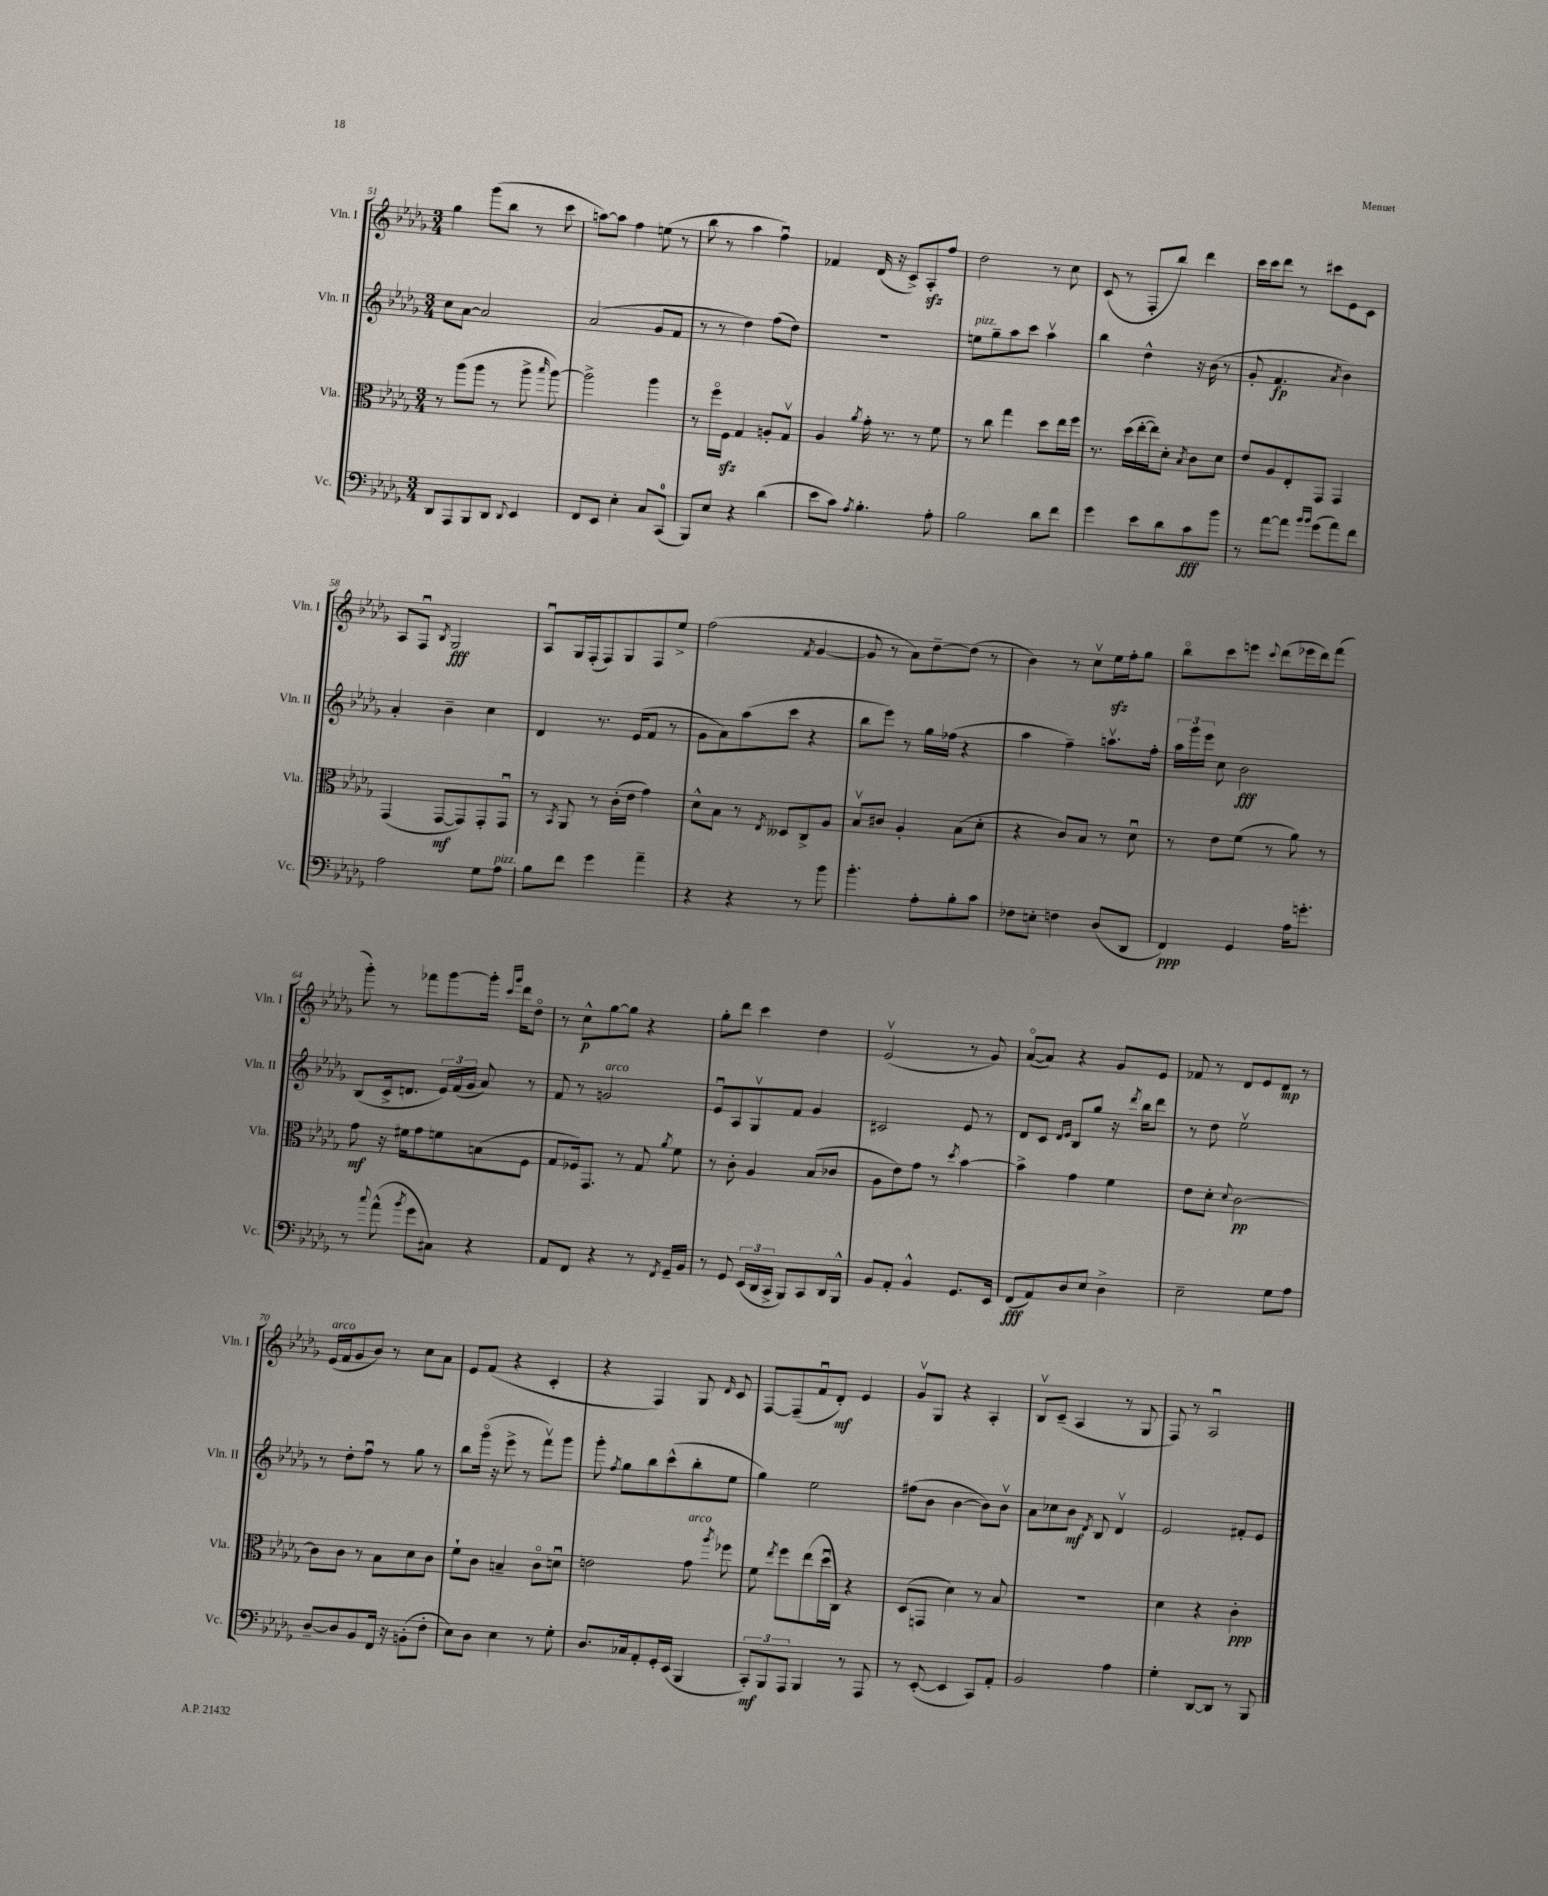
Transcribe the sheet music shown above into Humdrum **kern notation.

**kern	**kern	**kern	**kern
*staff4	*staff3	*staff2	*staff1
*clefF4	*clefC3	*clefG2	*clefG2
*k[b-e-a-d-g-]	*k[b-e-a-d-g-]	*k[b-e-a-d-g-]	*k[b-e-a-d-g-]
*M3/4	*M3/4	*M3/4	*M3/4
8DD-/L	8r	8cc\L	4gg-\
8AAA-/	(8aa-\L	[8a-\J	.
8BBB-/	8aa-\J	2a-/]	(8ggg-\L
8DD-/J	8r	.	8bb-\J
8qqDD-/	.	.	.
4EE-/	8aa-^\	.	8r
.	16qqbb-/	.	.
.	[8aa-\)	.	8ccc\
=	=	=	=
8FF/L	2aa-^\]	(2a-/	[8aa\L)
8EE-/J	.	.	8aa\]J
4E-'\	.	.	4ff\
8C/L	4aa-\	8g-/L	(8ee\
(8CC/J	.	8f/J	8r
=	=	=	=
8BBB-/L)	8r	8r	8bb-\
8E-/J	16ffo\LL	8r	8r
.	16F\JJ	.	.
4r	4G-/	4dd-\)	4aa-\
(4d-\	8A'/L	(8ff\L	4ffu\)
.	8G-v/J	8dd-\J)	.
=	=	=	=
8e-\L	4A-/	2.r	4f-/
8c\J)	.	.	.
8qA-/	8qa-/	.	.
4.B-'\	16g-'\	.	(16d-/
.	8.r	.	16r
.	.	.	8c^/L)
.	8r	.	8A-'/
8A-'\	8f\	.	8ff/J
=	=	=	=
2B-\	8r	8ee\L	2dd-\
.	8cc\	8gg-~\	.
.	4gg-\	8aa-\	.
.	.	8ccc\J	.
8d-\L	8dd-\L	4aa-v\	8r
8f\J	16ee-\L	.	8cc\
.	16ff\JJ	.	.
=	=	=	=
4g-\	8.r	4bb-\	(8c/
.	.	.	8r
.	(16dd-\LL	.	.
8e-\L	[16ee-'\	4dd-^^\	8F'/L
.	16ee-\]J)	.	.
8d-\	8d-'\J	.	8bb-/J)
.	8qB-/	.	.
8c\	8c\L	16r	4ddd-\
.	.	(16b-\	.
8b-\J	8d-\J	8r	.
=	=	=	=
8r	8e-/L	8g-'/	16ccc\LL
.	.	.	16ccc\J
[8a-\L	8A-/	4.f/	8ddd-\J
8a-\]J	8E-'/	.	8r
16qqb-/LL	.	.	.
16qqb-/JJ	.	.	.
(8g-\L	8GG-/J	.	8ccc#\L
.	.	8qa-/	.
8a-\)	4GG-/	4b-\)	8e-\
8f\J	.	.	8c\J
=	=	=	=
2A-\	(4GG-/	4a-'/	8A-/L
.	.	.	8Fu/J
.	.	.	8qB-/
.	[8GG-/L	4b-~\	2G-/
.	8GG-/])	.	.
8G-\L	8GG-'/	4cc\	.
8A-\J	8GG-u/J	.	.
=	=	=	=
8B-\L	8r	4d-/	8A-u/L
.	8qBB-/	.	.
8f\J	8AA-/	.	16G-/L
.	.	.	(16F'/J
4g-\	8r	8.r	8F/)
.	(16c'\LL	.	8G-/
.	16e-\JJ	(16e-/LK	.
4a-~\	4g-\)	8f/J	8F/
.	.	8r	8ee-^/J
=	=	=	=
4r	8d-^^\L	8g-\L	(2ff\
.	8B-\J	8a-\)	.
4r	8r	(8aa-\	.
.	8qE-/	.	.
.	8D--/L	8ccc\J	.
.	.	.	8qf/
8r	8C^/	4r	[4g-/
8b-\	8A-/J	.	.
=	=	=	=
4.b-'\	8B-v/L	8bb-\L	8g-/]
.	8c#/J	8eee-\J)	8r
.	4A-'/	8r	8a-\L)
8A-'\L	.	16gg-\LL	[8dd-~\
.	.	(16ff-\JJ	.
8B-'\	(8B-\L	4r	(8dd-\]J
8c\J	8d-'\J	.	8r
=	=	=	=
8F-\L	4r	4aa-\	4b-\)
8E'\J	.	.	.
4F\	8c/L)	4ff~\)	8r
.	8B-/J	.	8ccv\L
(8D-/L	8r	8.aav\L	16ee-\L
.	.	.	16ff'\J
8DD-/J	8d-u\	.	8gg-\J
.	.	16ff'\Jk	.
=	=	=	=
4FF/)	8r	24aa-\LL	8bb-o\L
.	.	24ggg-\	.
.	.	24eee-\JJ	.
.	8e-\L	8cc\	8ccc\
4GG-/	(8f\J	2b-\	8eee\J
.	.	.	8qqccc/
.	8r	.	(8ddd-\L
16A-\LK	8a-\)	.	16eee-\L
8.g'\J	.	.	16ddd-\J)
.	8r	.	(8fff\J
=	=	=	=
8r	8g-\	(8B-/L	8ggg-'\)
8qqcc/	.	.	.
(8a-^^\	16r	16c^/k	8r
.	16f#\LK	8.d/J	.
8qb-/	.	.	.
8g-\L	8g-\	.	8fff-\L
8C#\J)	8f\	24e-/LL)	[8ggg-\
.	.	(24f/	.
.	.	24g-/JJ	.
4r	(8B\	8a-/)	16ggg-'\]Jk
.	.	.	16qqccc/LL
.	.	.	16qqggg-/JJ
.	.	.	16ddd-\LK
.	8F\J	8r	8dd-o\J
=	=	=	=
8AA-/L	8G-/L	8f/	8r
8FF/J	16F-/k)	8r	8cc^^\L
.	8.GG-/J	.	.
4r	.	2g/	[8gg-\
.	8r	.	8gg-\]J
8r	8G-/	.	4r
8qFF/	8qa-/	.	.
16GG-~/LL	8f\	.	.
16BB-/JJ	.	.	.
=	=	=	=
8r	8r	8e-u/L	8gg-'\L
8GG-/	8c'\	8A-/	8ddd-\J
(24EE-/LL	4A-/	8G-v/	4ccc\
24DD-/	.	.	.
24CC^/JJ	.	.	.
8BBB-/L)	.	8f/J	.
8CC/	(8B-/L	4g-/	4dd-\
16DD-/L	8c-/J	.	.
16BBB-^^/JJ	.	.	.
=	=	=	=
8BB-/L	8A-\L	2c#/	(2e-v/
8AA-'/J	8e-\)	.	.
4BB-^^/	8g-\J	.	.
.	8r	.	.
.	8qdd-/	.	.
8.GG-/L	[4b-\	8e-/	8r
.	.	8r	8g-/)
16EE-/Jk	.	.	.
=	=	=	=
(8FF/L	4b-^\]	8d-/L	([8a-o/L
8AA-/)	.	8c/J	8a-/]J)
.	.	16qqd-/LL	.
.	.	16qqe-/JJ	.
8D-/	4g-\	8B-/L	4r
8E-/J	.	8gg-/J	.
4D-^\	4f\	16r	8g-/L
.	.	8qddd-/	.
.	.	16bb-\LK	.
.	.	8ddd-\J	8e-/J
=	=	=	=
2E-~\	8e-\L	8r	8f-/
.	8d-'\J	8dd-\	8r
.	8qqd-/	.	.
.	[2c\	2ee-v\	8d-/L
.	.	.	8e-/
8G-\L	.	.	8d-/J
8A-\J	.	.	8r
=	=	=	=
[8D-~/L	8c\]L	8r	(16e-/LL
.	.	.	16f/J
8D-/]	8c\J	8dd-'\L	8g-/
8BB-/	8r	8ffu\J	8b-/J)
16FF/Jk	8B-\L	8r	8r
16r	.	.	.
(8BB'\L	8d-\	8gg-\	8cc\L
8F'\J	8c\J	8r	8a-\J
=	=	=	=
8E-\L)	8f`\L	8bb-\L	8e-/L
8D-\J	8c\J	(16ggg-o\Jk	(8f/J
.	.	16r	.
4E-\	4B~/	8eee-^\	4r
.	.	8r	.
8r	8co\L	8fffv\L)	4c'/
8G-'\	8du\J	8ggg-\J	.
=	=	=	=
8.D-/L	2e\	8ggg-'\	4r
.	.	8qff/	.
.	.	8gg-\L	.
16C-/k	.	.	.
8AA-'/	.	8bb-\	4F/)
16GG-'/L	.	(8ccc^^\	.
(16EE-/JJ	.	.	.
4BBB-/	8g-\	8bb-'\	8G-/
.	8qaa-/	.	16qqd-/
.	8ff-\	8ee-\J	8c/
=	=	=	=
12CC'/L)	8f\	4gg-\)	[8F/L
12BBB-/	.	.	.
.	8qee-/	.	.
.	8ff\L	.	(8F~/]
12AAA-/J	.	.	.
4BBB-/	(8ee-\	2ee-\	8fu/
.	16dd-u\L	.	8d-'/J)
.	16C\JJ)	.	.
8r	4r	.	4e-/
8AAA-/	.	.	.
=	=	=	=
8r	(8D-/L	(8ff#\L	8g-v/L
([8EE-'/	8GG/J	8b-\J	8G-/J
4EE-/]	4d-\)	[4b-\	4r
8CC/L)	8r	8b-\]L)	4A-'/
8AA-'/J	8B-/	8b-v\J	.
=	=	=	=
2BB-/	2.r	8a-\L	8B-v/L
.	.	8cc-\	(8c~/J
.	.	8b-\J	4A-/
.	.	8qd-/	.
.	.	8B-/	.
4A-\	.	4d-v/	8r
.	.	.	8G-/
=	=	=	=
4G-'\	4d-\	2e-/	8F/)
.	.	.	8r
[8DD-/L	4r	.	2A-u/
8DD-/]J	.	.	.
8r	4c'\	8f#'/L	.
8BBB-/	.	8e-/J	.
==	==	==	==
*-	*-	*-	*-
